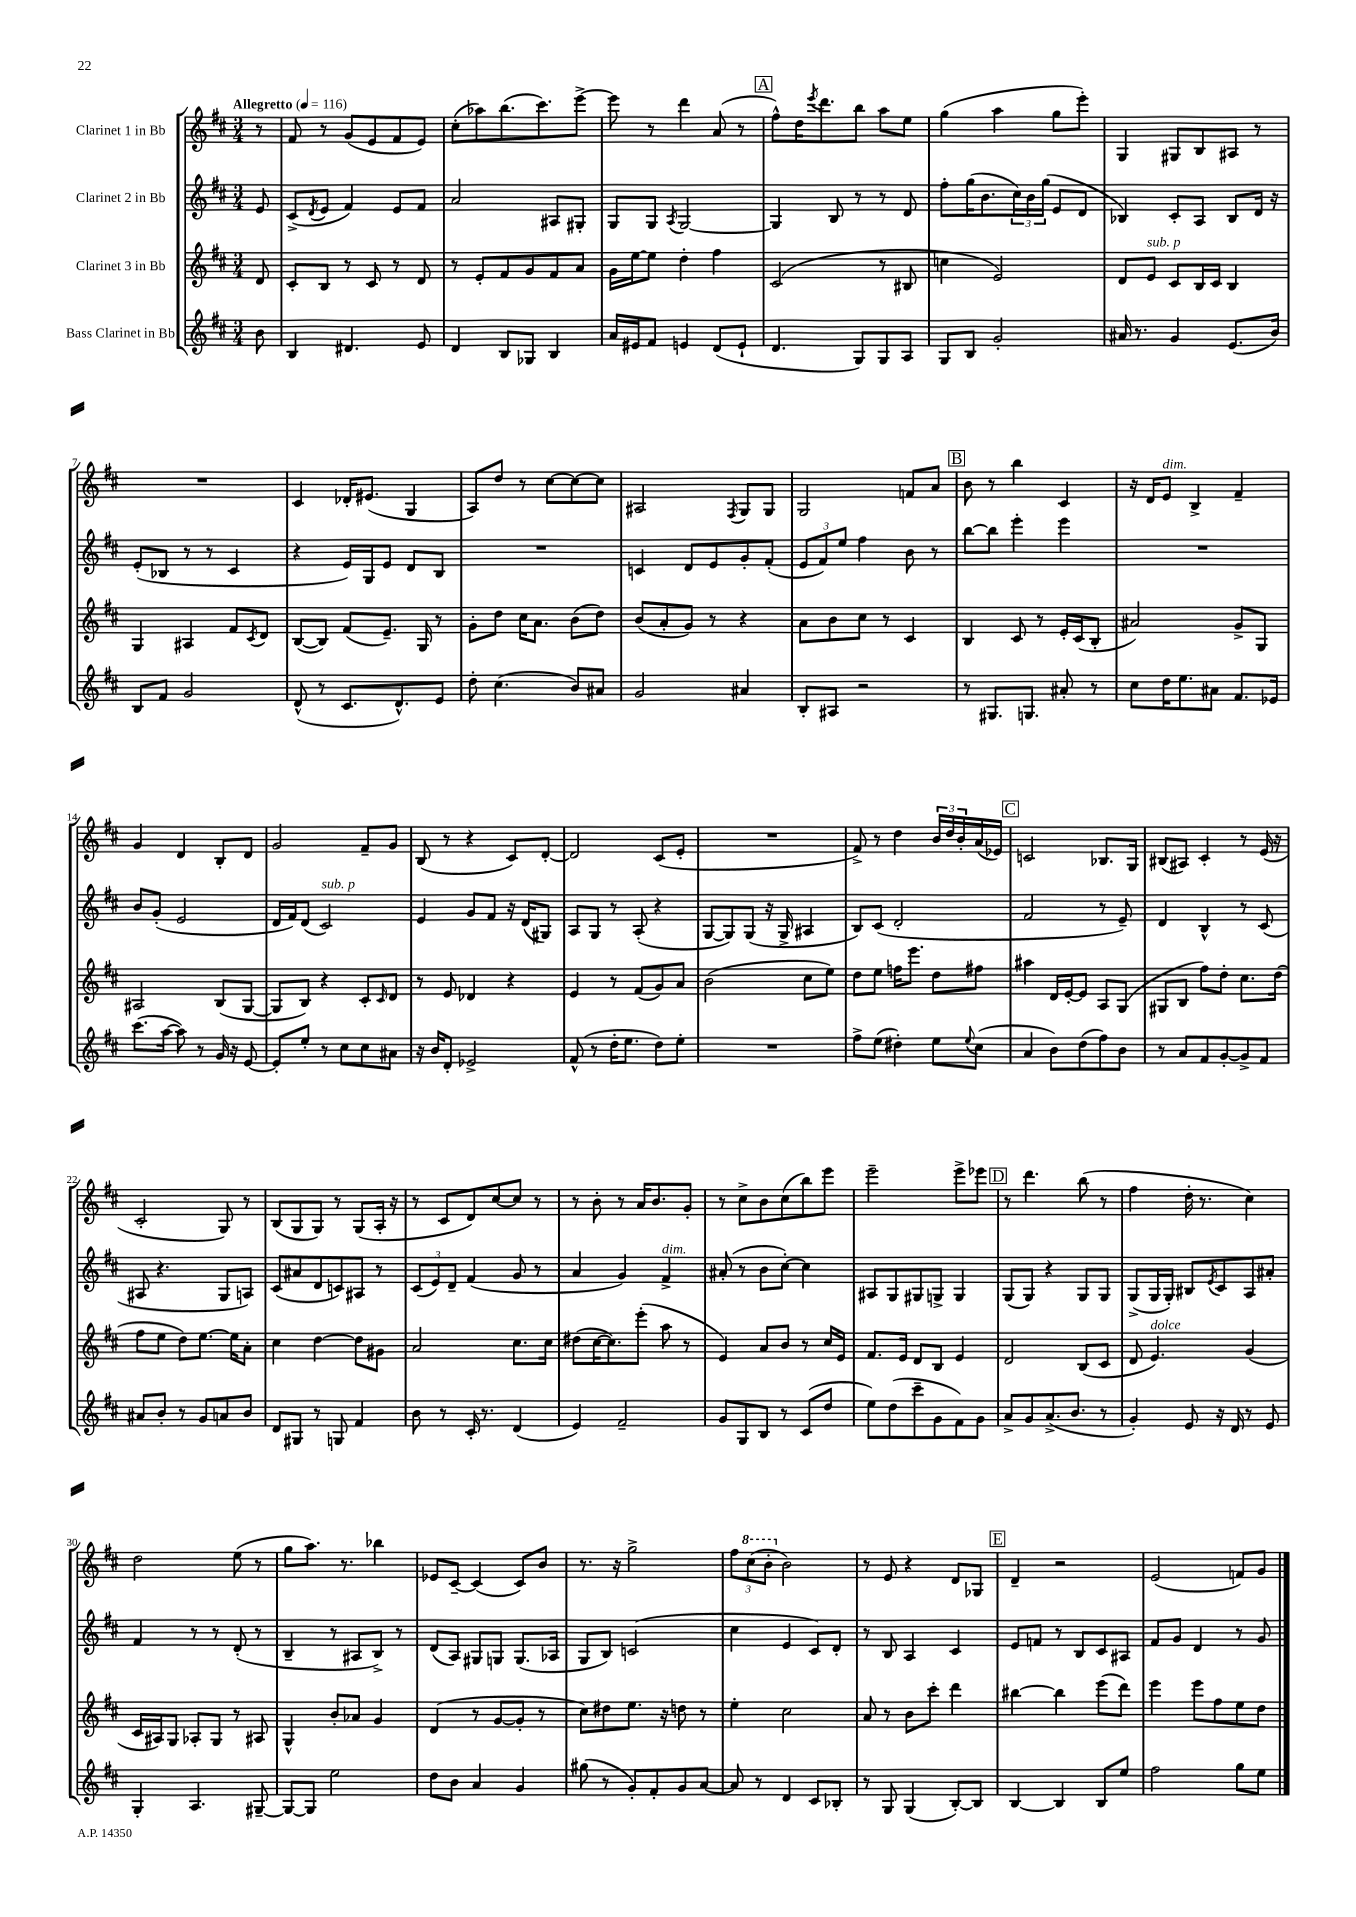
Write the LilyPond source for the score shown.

<<
\new StaffGroup <<
\new Staff = "s0" \with { instrumentName = "Clarinet 1 in Bb" } {
    \clef treble \key d \major \numericTimeSignature \time 3/4 \partial 8 \tempo "Allegretto" 4 = 116
    r8 |
    fis'8 r8 g'8( e'8 fis'8 e'8) |
    cis''8-.( aes''8) b''8.( cis'''8.) e'''8~-> |
    e'''8 r8 d'''4 a'8( r8 |
    \mark \markup { \box "A" } fis''8-^) d''16 \acciaccatura { e'''8 } d'''8. b''8 a''8 e''8 |
    g''4( a''4 g''8 e'''8-.) |
    g4 gis8 b8 ais8 r8 |
    R2. |
    cis'4 des'16-. eis'8.( g4 |
    a8) d''8 r8 cis''8~ cis''8~ cis''8 |
    ais2 \acciaccatura { fis8 } g8 g8 |
    g2 f'8 a'8 |
    \mark \markup { \box "B" } b'8 r8 b''4 cis'4 |
    r16 d'16 e'8^\markup { \italic "dim." } b4-> fis'4-- |
    g'4 d'4 b8-. d'8 |
    g'2 fis'8-- g'8 |
    b8( r8 r4 cis'8) d'8~-. |
    d'2 cis'8( e'8-. |
    R2. |
    fis'8->) r8 d''4 \tuplet 3/2 { b'16 d''16 b'16-. } a'16( ees'16) |
    \mark \markup { \box "C" } c'2 bes8. g16 |
    bis8( ais8) cis'4-. r8 e'16( r16 |
    cis'2-. g8) r8 |
    b8( g8 g8) r8 g8( a16-. r16 |
    r8 cis'8 d'8) cis''8~ cis''8 r8 |
    r8 b'8-. r8 a'16 b'8. g'8-. |
    r8 cis''8-> b'8 cis''8( b''8) e'''8 |
    e'''2-- e'''8-> ees'''8 |
    \mark \markup { \box "D" } r8 d'''4. b''8( r8 |
    fis''4 d''16-. r8. cis''4) |
    d''2 e''8( r8 |
    g''8 a''8.) r8. bes''4 |
    ees'8 cis'8~-- cis'4( cis'8) b'8 |
    r8. r16 g''2-> |
    \tuplet 3/2 { fis''8 \ottava #1 cis'''8( b''8-. \ottava #0 } b'2) |
    r8 e'8 r4 d'8 ges8 |
    \mark \markup { \box "E" } d'4-- r2 |
    e'2( f'8) g'8 \bar "|." |
}
\new Staff = "s1" \with { instrumentName = "Clarinet 2 in Bb" } {
    \clef treble \key d \major \numericTimeSignature \time 3/4 \partial 8
    e'8 |
    cis'8->( \acciaccatura { d'8 } e'8 fis'4) e'8 fis'8 |
    a'2 ais8 gis8-. |
    g8 g8 \acciaccatura { a8 } g2~ |
    \mark \markup { \box "A" } g4 b8 r8 r8 d'8 |
    fis''8-. g''16( b'8. \tuplet 3/2 { cis''16) b'16 g''16( } e'8 d'8 |
    bes4) cis'8-. a8 bes8 d'16 r16 |
    e'8-.( bes8 r8 r8 cis'4 |
    r4 e'16) g16 e'8 d'8 b8 |
    R2. |
    c'4 d'8 e'8 g'8-. fis'8-.( |
    \tuplet 3/2 { e'8 fis'8) e''8 } fis''4 b'8 r8 |
    \mark \markup { \box "B" } b''8~ b''8 e'''4-. e'''4 |
    R2. |
    b'8 g'8-.( e'2 |
    d'16 fis'16) d'8( cis'2^\markup { \italic "sub. p" }) |
    e'4 g'8 fis'8 r16 d'16( gis8) |
    a8 g8 r8 a8-.( r4 |
    g8~ g8) g8( r16 g16-> ais4 |
    b8) cis'8( d'2-. |
    \mark \markup { \box "C" } fis'2 r8 e'8--) |
    d'4 b4-^ r8 cis'8( |
    ais8 r4. g8 a8) |
    cis'8( ais'8 d'8 c'8) ais8 r8 |
    \tuplet 3/2 { cis'8( e'8) d'8-- } fis'4( g'8 r8 |
    a'4 g'4) fis'4->^\markup { \italic "dim." } |
    ais'8-.( r8 b'8 cis''8~-.) cis''4 |
    ais8 g8 gis8 g8-> g4 |
    \mark \markup { \box "D" } g8( g8) r4 g8 g8 |
    g8->( g16 g16-.) bis8 \acciaccatura { e'8 } cis'8 a8 ais'8-. |
    fis'4 r8 r8 d'8-.( r8 |
    b4-- r8 ais8 b8->) r8 |
    d'8( a8) gis8 g8 g8.( aes16 |
    g8 b8) c'2( |
    cis''4 e'4 cis'8) d'8-. |
    r8 b8 a4 cis'4 |
    \mark \markup { \box "E" } e'8 f'8 r8 b8 cis'8 ais8 |
    fis'8 g'8 d'4 r8 g'8 \bar "|." |
}
\new Staff = "s2" \with { instrumentName = "Clarinet 3 in Bb" } {
    \clef treble \key d \major \numericTimeSignature \time 3/4 \partial 8
    d'8 |
    cis'8-. b8 r8 cis'8 r8 d'8 |
    r8 e'8-. fis'8 g'8 fis'8 a'8 |
    g'16 e''16~ e''8 d''4-. fis''4 |
    \mark \markup { \box "A" } cis'2( r8 bis8 |
    c''4 e'2) |
    d'8 e'8^\markup { \italic "sub. p" } cis'8 b16 cis'16 b4 |
    g4 ais4 fis'8 \acciaccatura { cis'8 } d'8 |
    b8~( b8) fis'8( e'8.--) g16 r8 |
    g'8-. d''8 cis''16 a'8. b'8( d''8) |
    b'8( a'8-. g'8) r8 r4 |
    a'8 b'8 cis''8 r8 cis'4 |
    \mark \markup { \box "B" } b4 cis'8 r8 e'16-. cis'16( b8-. |
    ais'2) g'8-> g8 |
    ais2 b8( g8~ |
    g8 b8) r4 cis'8-. \grace { cis'16 } d'8 |
    r8 e'8 des'4 r4 |
    e'4 r8 fis'8( g'8) a'8 |
    b'2( cis''8 e''8) |
    d''8 e''8 f''16 e'''8. d''8 fis''8 |
    \mark \markup { \box "C" } ais''4 d'16 e'16~-. e'8 a8 g8( |
    gis8 b8 fis''8) d''8-. cis''8. d''16( |
    fis''8 e''8 d''8) e''8.~ e''16 a'8-. |
    cis''4 d''4~ d''8 gis'8 |
    a'2 cis''8. cis''16 |
    dis''8( cis''16~ cis''8.) e'''8-.( a''8 r8 |
    e'4) a'8 b'8 r8 cis''16 e'16 |
    fis'8. e'16 d'8 b8 e'4 |
    \mark \markup { \box "D" } d'2 b8( cis'8 |
    d'8 e'4.^\markup { \italic "dolce" }) g'4( |
    cis'16 ais16) g8 aes8-. g8 r8 ais8 |
    g4-^ b'8-. aes'8 g'4 |
    d'4( r8 g'8~ g'8-. r8 |
    cis''8) dis''8 e''8. r16 d''8 r8 |
    e''4-. cis''2 |
    a'8 r8 b'8 cis'''8-. d'''4 |
    \mark \markup { \box "E" } bis''4~ bis''4 e'''8( d'''8) |
    e'''4 e'''8 fis''8 e''8 d''8 \bar "|." |
}
\new Staff = "s3" \with { instrumentName = "Bass Clarinet in Bb" } {
    \clef treble \key d \major \numericTimeSignature \time 3/4 \partial 8
    b'8 |
    b4 dis'4. e'8 |
    d'4 b8 ges8 b4 |
    a'16 eis'16 fis'8 e'4 d'8( e'8-! |
    \mark \markup { \box "A" } d'4. g8) g8 a8 |
    g8 b8 g'2-. |
    ais'16 r8. g'4 e'8.( b'16) |
    b8 fis'8 g'2 |
    d'8-^( r8 cis'8. d'8.-^) e'8 |
    d''8-. cis''4.( b'8) ais'8 |
    g'2 ais'4 |
    b8-. ais8 r2 |
    \mark \markup { \box "B" } r8 gis8. g8. ais'8-. r8 |
    cis''8 d''16 e''8. ais'8 fis'8. ees'16 |
    cis'''8.( a''16~ a''8) r8 g'16 r16 e'8~ |
    e'8-. e''8-. r8 cis''8 cis''8 ais'8 |
    r16 b'16 d'8-. ees'2-> |
    fis'8-^( r8 d''16-. e''8. d''8) e''8-. |
    R2. |
    fis''8-> e''8( dis''4-.) e''8 \appoggiatura { e''8 } cis''8( |
    \mark \markup { \box "C" } a'4 b'8) d''8( fis''8) b'8 |
    r8 a'8 fis'8 g'8~-. g'8-> fis'8 |
    ais'8 b'8-. r8 g'8 a'8 b'8 |
    d'8 gis8 r8 g8 fis'4 |
    b'8 r8 cis'16-. r8. d'4( |
    e'4) fis'2-- |
    g'8 g8 b8 r8 cis'8( d''8 |
    e''8) d''8( cis'''8-- g'8 fis'8) g'8 |
    \mark \markup { \box "D" } a'8-> g'8 a'8.->( b'8. r8 |
    g'4-.) e'8 r16 d'16 r8 e'8 |
    g4-. a4. gis8~-- |
    gis8~ gis8 e''2 |
    d''8 b'8 a'4 g'4 |
    gis''8( r8 g'8-.) fis'8-. g'8 a'8~ |
    a'8 r8 d'4 cis'8 bes8-. |
    r8 g8 g4( b8~-.) b8 |
    \mark \markup { \box "E" } b4~ b4 b8 e''8 |
    fis''2 g''8 e''8 \bar "|." |
}
>>
>>
